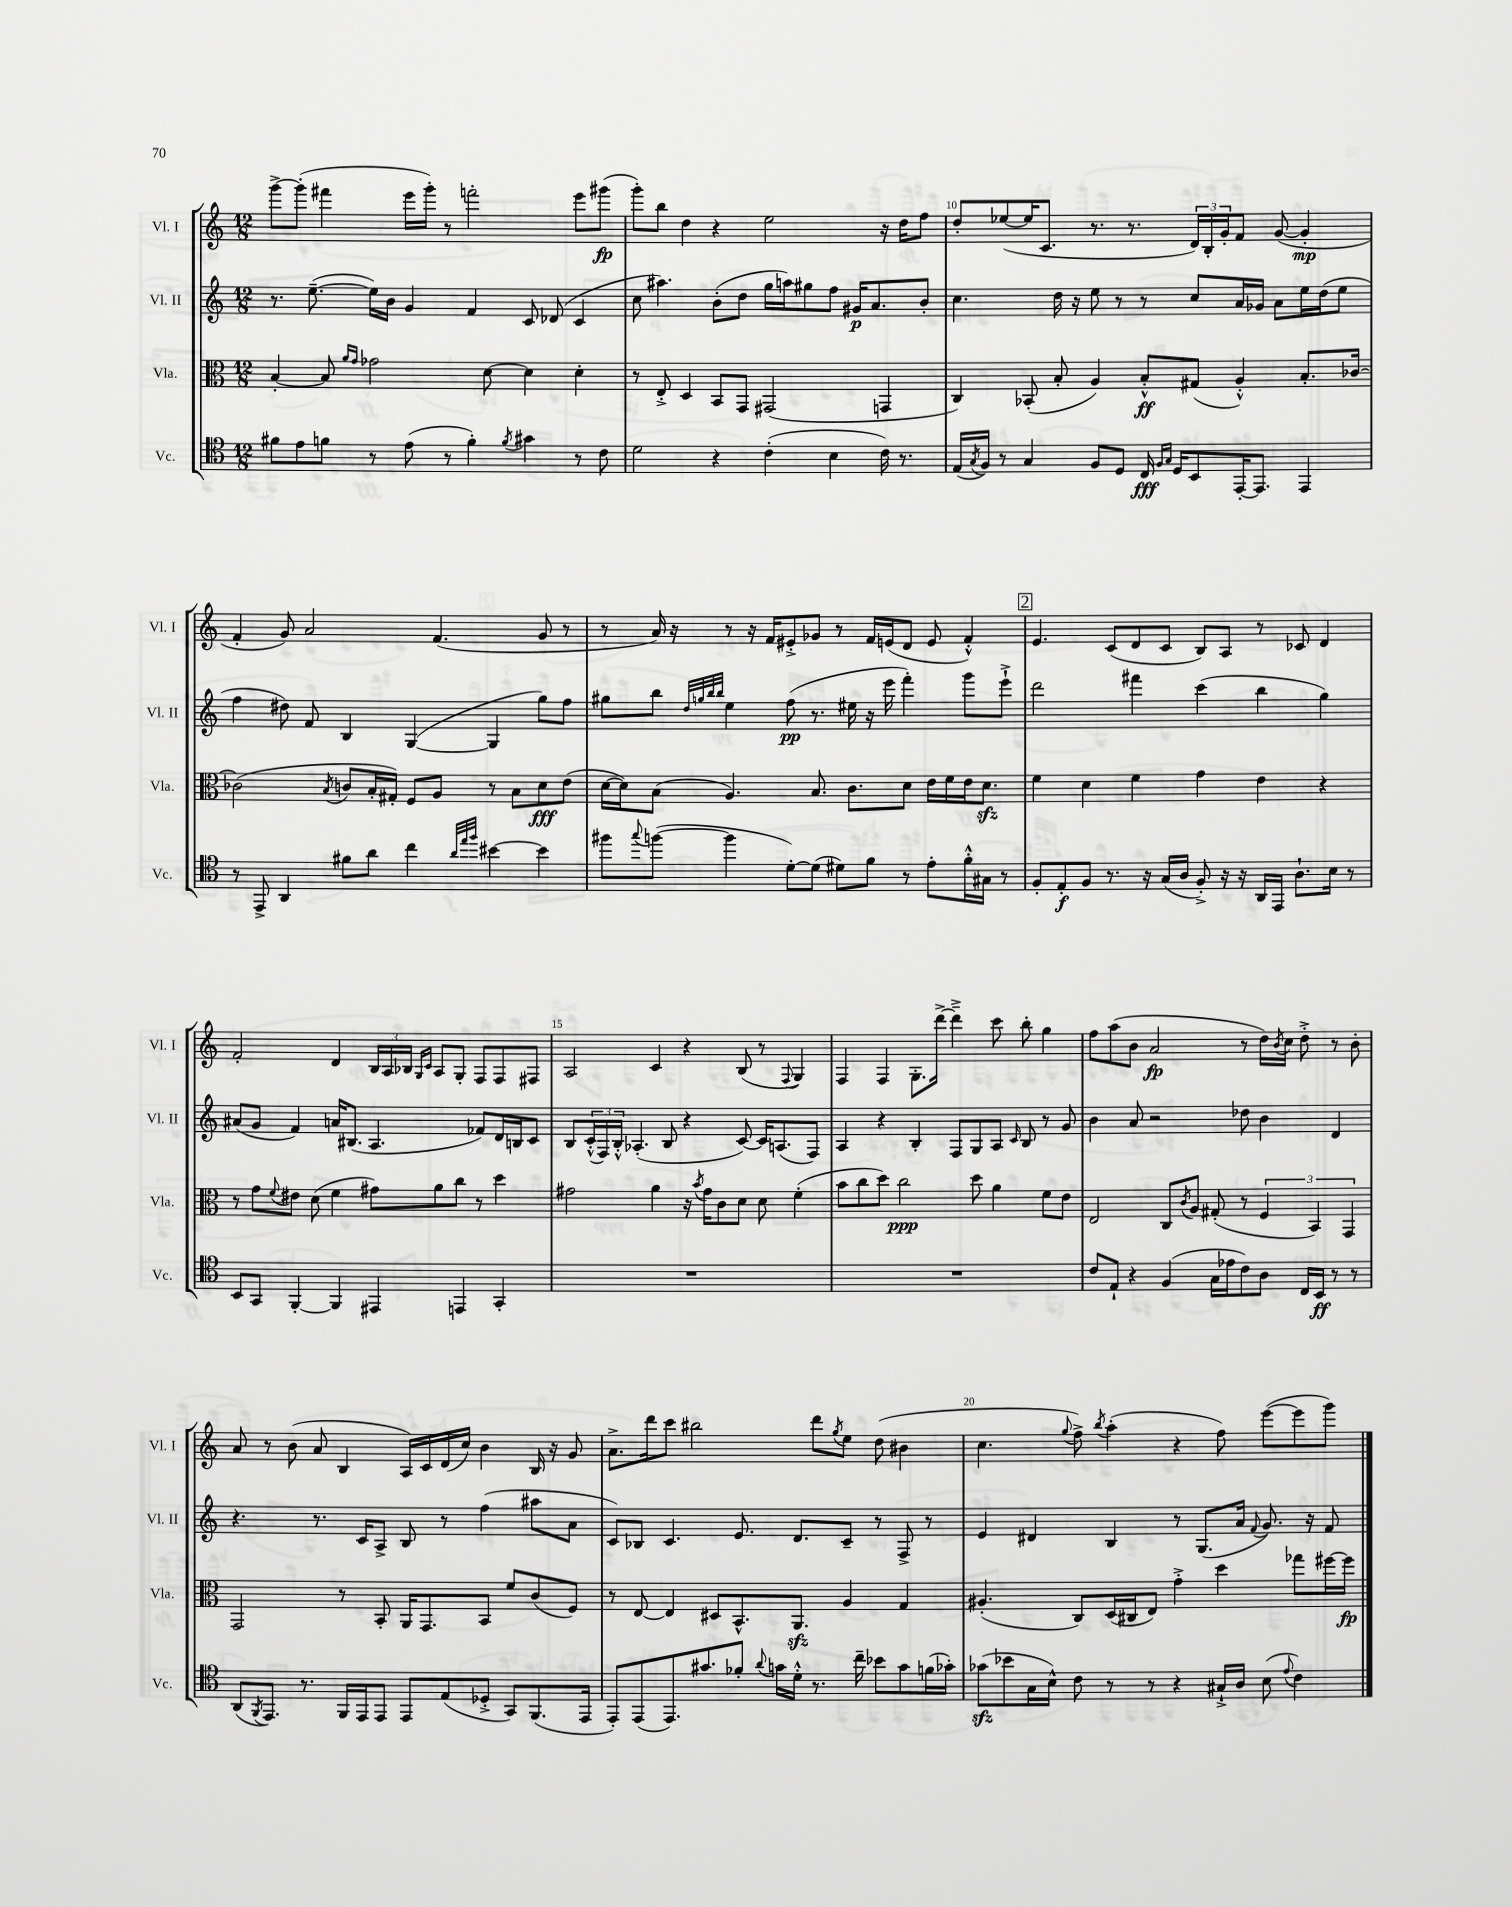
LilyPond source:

<<
\new StaffGroup <<
\new Staff = "s0" \with { instrumentName = "Vl. I" shortInstrumentName = "Vl. I" } {
    \clef treble \key c \major \numericTimeSignature \time 12/8
    g'''8~-> g'''8-.( fis'''4 e'''16 g'''16-.) r8 f'''2-. e'''8 gis'''8\fp( |
    g'''8-.) b''8 d''4 r4 e''2 r16 d''16 f''8 |
    d''8-. ees''8~( ees''16 c'8. r8. r8. \tuplet 3/2 { d'16) b16-. g'16-. } f'8 g'8~( g'4-.\mp |
    f'4-. g'8) a'2 f'4.( g'8 r8 |
    r8 a'16) r16 r8 r16 f'16 eis'8-.-> ges'8 r8 f'16 e'16( d'8 e'8 f'4-.-^) |
    \mark \markup { \box "2" } e'4. c'8( d'8 c'8 b8) a8 r8 ces'8 d'4 |
    f'2-. d'4 \tuplet 3/2 { b16 a16 bes16 } \grace { g16 c'16 } a8 g8-. f8 f8 fis8 |
    a2 c'4 r4 b8( r8 \appoggiatura { f8 } g4) |
    f4 f4 g8.-. d'''16~-> d'''4---> c'''8 b''8-. g''4 |
    f''8 a''8( b'8 a'2\fp r8 d''16) \acciaccatura { b'8 } c''16 d''8-.-> r8 b'8-. |
    a'8 r8 b'8( a'8 b4 a16) c'16 d'16( c''16) b'4 b16 r16 g'8 |
    a'8.-> d'''16 c'''8 bis''2 d'''8 \acciaccatura { g''8 } e''8 d''8( bis'4 |
    c''4. \appoggiatura { g''8 } f''8->) \acciaccatura { b''8 } a''4-.( r4 f''8) e'''8~( e'''8 g'''8) \bar "|." |
}
\new Staff = "s1" \with { instrumentName = "Vl. II" shortInstrumentName = "Vl. II" } {
    \clef treble \key c \major \numericTimeSignature \time 12/8
    r8. e''8.~--( e''16) b'16 g'4 f'4 c'8 des'8( c'4 |
    c''8 ais''4.) b'8-.( d''8 g''16 a''16) gis''8 f''8 gis'16\p a'8. b'8-. |
    c''4. d''16 r16 e''8 r8 r8 c''8 a'16 ges'16 a'8 e''16 d''16( e''8 |
    f''4 dis''8) f'8 b4 g4~( g4 g''8) f''8 |
    gis''8 b''8 \grace { d''32 g''32 b''32 b''32 } e''4 f''8\pp( r8. eis''16 r16 e'''16 f'''4-.) g'''8 e'''8-!-> |
    \mark \markup { \box "2" } d'''2 fis'''4 c'''4( b''4 g''4) |
    ais'8( g'8 f'4) a'16 bis8.( a4. fes'8) d'16 b16 c'8 |
    b8 \tuplet 3/2 { c'16-.-^( f16) b16-.-^ } aes4.-.( b8 r4 c'8~) c'16 a8.( f8) |
    a4 r4 b4-. f8 g8 a8 \grace { c'16 } b8 r8 g'8 |
    b'4 a'8 r2 des''8 b'4 d'4 |
    r4. r8. c'16 a8-> b8 r8 f''4( ais''8 a'8 |
    c'8) bes8 c'4. e'8. d'8. c'8-- r8 f8-> r8 |
    e'4 dis'4 b4 r8 g8.( a'16 \appoggiatura { f'8 } g'8.) r16 f'8 \bar "|." |
}
\new Staff = "s2" \with { instrumentName = "Vla." shortInstrumentName = "Vla." } {
    \clef alto \key c \major \numericTimeSignature \time 12/8
    b4~-. b8 \grace { a'16 g'16 } ges'2 d'8~ d'4 d'4-. |
    r8 e8-.-> d4 b,8 g,8 gis,2( g,4 |
    c4) bes,8-.( b8-. a4) b8-.-^\ff gis8( a4-.-^) b8.-. ces'16~ |
    ces'2( \acciaccatura { b8 } c'8 b16-. gis16-.) f8 a8 r8 b8 d'8\fff e'8( |
    d'16~ d'16) b8( a4.) b8. c'8. d'8 e'16 f'16 e'16 d'8.\sfz |
    \mark \markup { \box "2" } f'4 d'4 f'4 g'4 e'4 r4 |
    r8 g'8 \appoggiatura { f'8 } eis'8 d'8( f'4 gis'8) a'8 c''8 r8 d''4 |
    gis'2 a'4 r16 \acciaccatura { b'8 } gis'16 c'8 d'8 d'8 f'4-.( |
    b'8 c''8 d''8) c''2\ppp d''8 a'4 f'8 e'8 |
    e2 c8 \acciaccatura { c'8 } a8 gis8-.( r8 \tuplet 3/2 { f4 b,4) g,4 } |
    g,2 r8 b,8-. a,16 g,8. b,8 f'8 c'8( f8) |
    r8 e8~ e4 dis8 b,8.-^ a,8.\sfz a4 g4 |
    ais4.-.( c8) d16( cis16 e8) g'4-.-> d''4 ges''8 fis''16~ fis''16\fp \bar "|." |
}
\new Staff = "s3" \with { instrumentName = "Vc." shortInstrumentName = "Vc." } {
    \clef tenor \key c \major \numericTimeSignature \time 12/8
    fis'8 e'8 f'8 r8 e'8( r8 f'4-.) \acciaccatura { f'8 } gis'4 r8 c'8 |
    d'2 r4 c'4-.( b4 c'16) r8. |
    e16( \acciaccatura { g8 } f16) r8 g4 f8 d8 c16\fff \grace { f16 g16 } d16 b,8 e,16~-. e,8. e,4 |
    r8 e,8-> a,4 fis'8 a'8 c''4 \grace { a'32 e''32 f''32 } bis'4~ bis'4 |
    fis''8 \appoggiatura { g''8 } f''8~( f''4 d'8~-.) d'8( dis'8) f'8 r8 e'8-. f'16-.-^ gis16 r8 |
    \mark \markup { \box "2" } f8-. e8-.\f f8 r8. r16 g16( a16 f8-.->) r16 r16 a,16 e,16 a8.-! b16 r8 |
    b,8 g,8 f,4~-. f,4 eis,4 e,4 g,4-. |
    R1. |
    R1. |
    c'8 e8-! r4 f4( g16 ees'16 c'8) a8 c16 b,16\ff r8 r8 |
    a,8( \acciaccatura { f,8 } e,8.) r8. f,16 e,16 e,8 e,8 e8( des8-.-> g,8) f,8.( e,16 |
    e,8-.) e,8( e,8.) gis'8. fes'8-. \appoggiatura { a'8 } g'16 d'16-.-^ r8. c''16-- bes'8 g'8 f'16( ges'16-.) |
    ges'8\sfz( bes'8 g16 b16-^) c'8 r8 r8 r4 gis16-!-> a16 b8( \appoggiatura { e'8 } c'4) \bar "|." |
}
>>
>>
\layout { \context { \Score currentBarNumber = #8 \override BarNumber.break-visibility = ##(#f #t #t) barNumberVisibility = #(every-nth-bar-number-visible 5) } }
